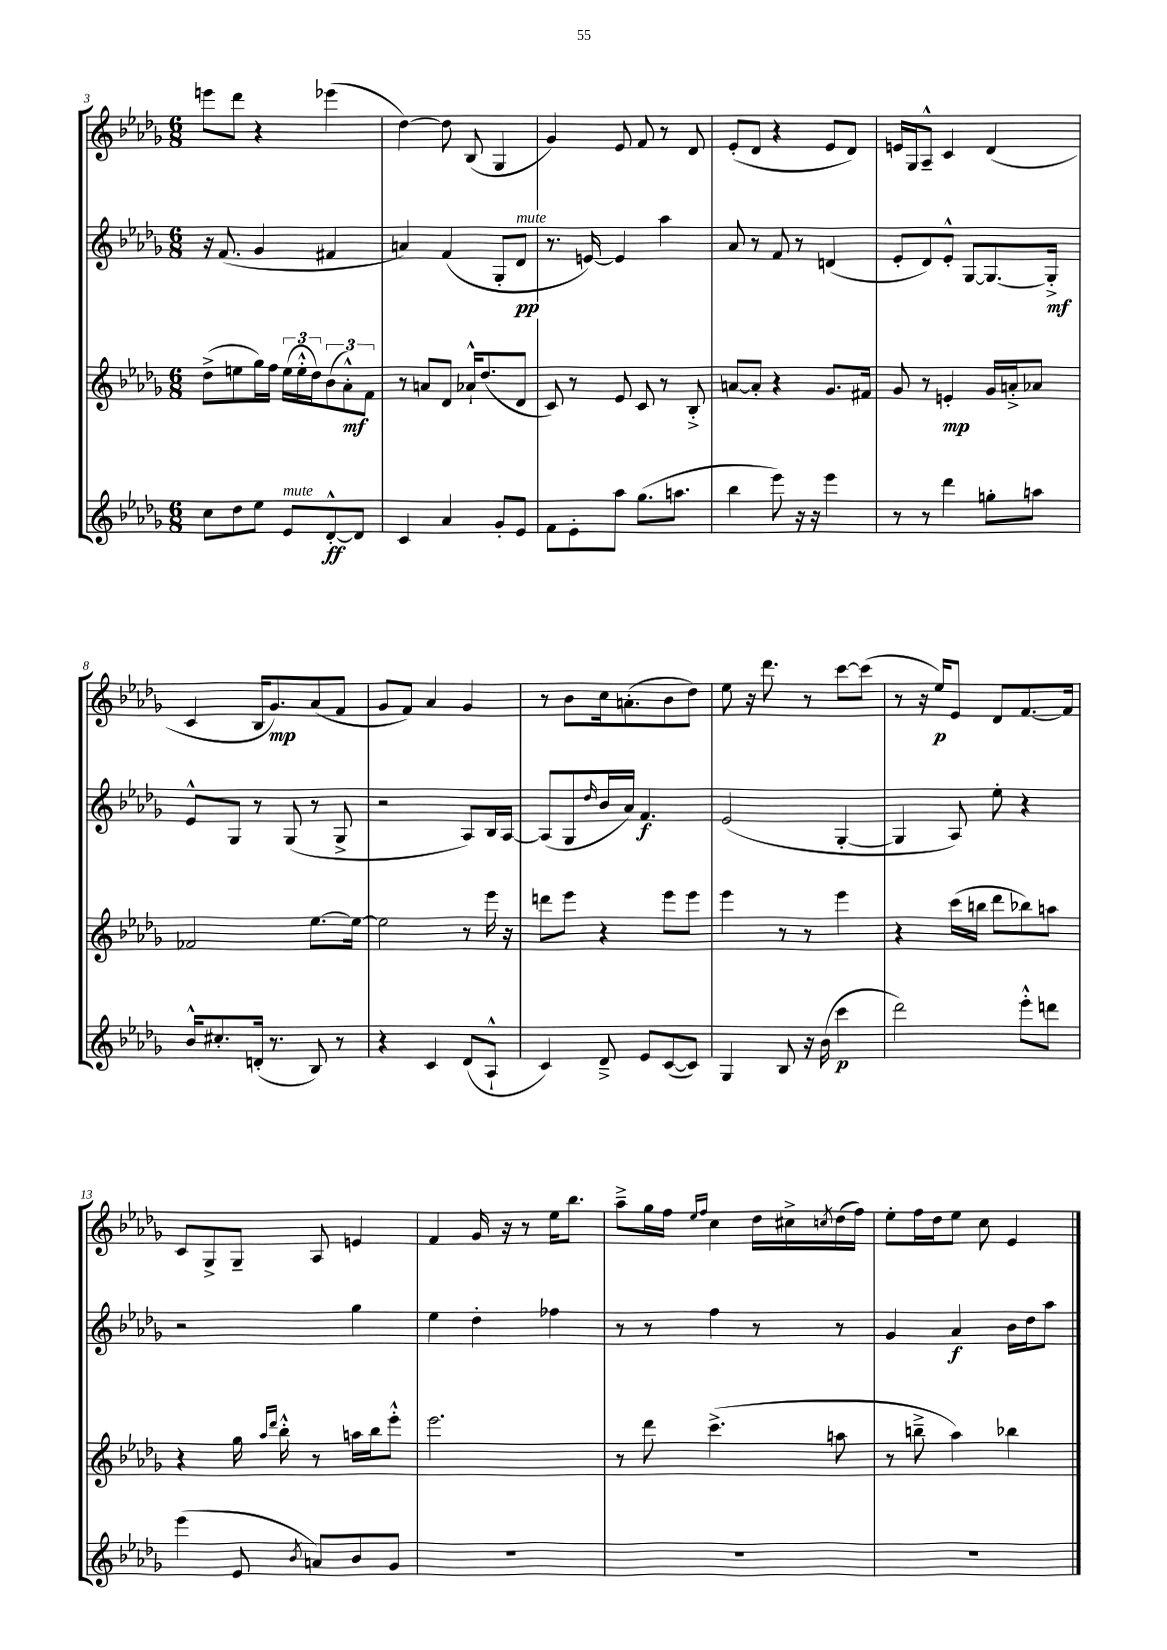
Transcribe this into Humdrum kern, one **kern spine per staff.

**kern	**kern	**kern	**kern
*staff4	*staff3	*staff2	*staff1
*clefG2	*clefG2	*clefG2	*clefG2
*k[b-e-a-d-g-]	*k[b-e-a-d-g-]	*k[b-e-a-d-g-]	*k[b-e-a-d-g-]
*M6/8	*M6/8	*M6/8	*M6/8
8cc\L	(8dd-^\L	16r	8eee\L
.	.	(8.f/	.
8dd-\	8ee\	.	8ddd-\J
8ee-\J	16gg-\L)	4g-/	4r
.	16ff\JJ	.	.
8e-/L	(24ee\LL	.	.
.	24ee'^^\	.	.
.	24dd-\J)	.	.
[8d-'^^/	(12b-\	4f#/	(4eee-\
.	12a-'^^\)	.	.
8d-/]J	.	.	.
.	12f\J	.	.
=	=	=	=
4c/	8r	4a/)	[4dd-\)
.	8a/L	.	.
4a-/	8d-/J	(4f/	8dd-\]
.	16a-`^^/LK	.	(8B-/
.	(8.dd-/	.	.
8g-'/L	.	8G-'/L	4G-/
8e-/J	8d-/J	8d-/J	.
=	=	=	=
8f\L	8c/)	8.r	4g-/)
8e-'\	8r	.	.
.	.	[16e/)	.
8aa-\J	8e-/	4e/]	8e-/
(8.gg-\L	8c/	.	8f/
.	8r	4aa-\	8r
8.aa\J	.	.	.
.	8B-'^/	.	8d-/
=	=	=	=
4bb-\	[8a/L	8a-/	(8e-'/L
.	8a'/]J	8r	8d-/J
8eee-\)	4r	8f/	4r
16r	.	8r	.
16r	.	.	.
4eee-\	8.g-/L	(4d/	8e-/L
.	.	.	8d-/J)
.	16f#/Jk	.	.
=	=	=	=
8r	8g-/	8e-'/L	16e/LL
.	.	.	16G-/J
8r	8r	8d-/)	8A-~^^/J
4ddd-\	4e'/	8e-'^^/J	4c/
.	.	[8G-/L	.
8gg'\L	16g-/LL	8.G-/_	(4d-/
.	16a'^/J	.	.
8aa\J	8a-/J	.	.
.	.	16G-'^/]Jk	.
=	=	=	=
16b-^^/LK	2f-/	8e-^^/L	4c/
8.cc#'/	.	.	.
.	.	8G-/J	.
(16d'/Jk	.	8r	16B-/LK
8.r	.	.	8.g-/)
.	.	(8G-/	.
8B-/)	[8.ee-\L	8r	(8a-/
8r	.	8G-^/	8f/J
.	16ee-\_Jk	.	.
=	=	=	=
4r	2ee-\]	2r	8g-/L
.	.	.	8f/J)
4c/	.	.	4a-/
(8d-/L	8r	8A-/L)	4g-/
8A-`^^/J	16eee-\	16B-/L	.
.	16r	[16A-/JJ	.
=	=	=	=
4c/)	8ddd\L	(8A-/]L	8r
.	8eee-\J	8G-/	8b-\L
.	.	16qqdd-/	.
8d-~^/	4r	16b-/L	16cc\k
.	.	16a-/JJ)	(8.a'\
8e-/L	.	4.f/	.
([8c/	8eee-\L	.	8b-\
8c/]J)	8eee-\J	.	8dd-\J)
=	=	=	=
4G-/	4eee-\	(2e-/	8ee-\
.	.	.	16r
.	.	.	8.ddd-\
8B-/	8r	.	.
16r	8r	.	8r
(16b-\	.	.	.
4ccc\	4eee-\	[4G-'/	[8ccc\L
.	.	.	(8ccc\]J
=	=	=	=
2ddd-\)	4r	4G-/]	8r
.	.	.	16r
.	.	.	16ee-/LK)
.	(16ccc\LL	8A-/)	8e-/J
.	16bb\JJ	.	.
.	8ddd-\L	8ee-'\	8d-/L
8eee-'^^\L	8bb-\)	4r	[8.f/
8ddd\J	8aa\J	.	.
.	.	.	16f/]Jk
=	=	=	=
(4eee-\	4r	2r	8c/L
.	.	.	8G-^/
8e-/	16gg-\	.	8G-~/J
.	16qqaa-/LL	.	.
.	16qqddd-/JJ	.	.
.	16bb-'^^\	.	.
8qb-/	.	.	.
8a/L)	8r	.	8A-/
8b-/	16aa\LL	4gg-\	4e/
.	16bb-\J	.	.
8g-/J	8eee-'^^\J	.	.
=	=	=	=
2.r	2.eee-\	4ee-\	4f/
.	.	4dd-'\	16g-/
.	.	.	16r
.	.	.	8r
.	.	4ff-\	16ee-\LK
.	.	.	8.bb-\J
=	=	=	=
2.r	8r	8r	8aa-~^\L
.	8ddd-\	8r	16gg-\L
.	.	.	16ff\JJ
.	.	.	16qqee-/LL
.	.	.	16qqff/JJ
.	(4.ccc^\	4ff\	4cc\
.	.	8r	16dd-\LL
.	.	.	16cc#^\
.	.	.	8qcc/
.	8aa\	8r	(16dd-\
.	.	.	16ff\JJ)
=	=	=	=
2.r	8r	4g-/	8ee-'\L
.	8bb~^\	.	16ff\L
.	.	.	16dd-\J
.	4aa-\)	4a-/	8ee-\J
.	.	.	8cc\
.	4bb-\	16b-\LL	4e-/
.	.	16dd-\J	.
.	.	8aa-\J	.
==	==	==	==
*-	*-	*-	*-
